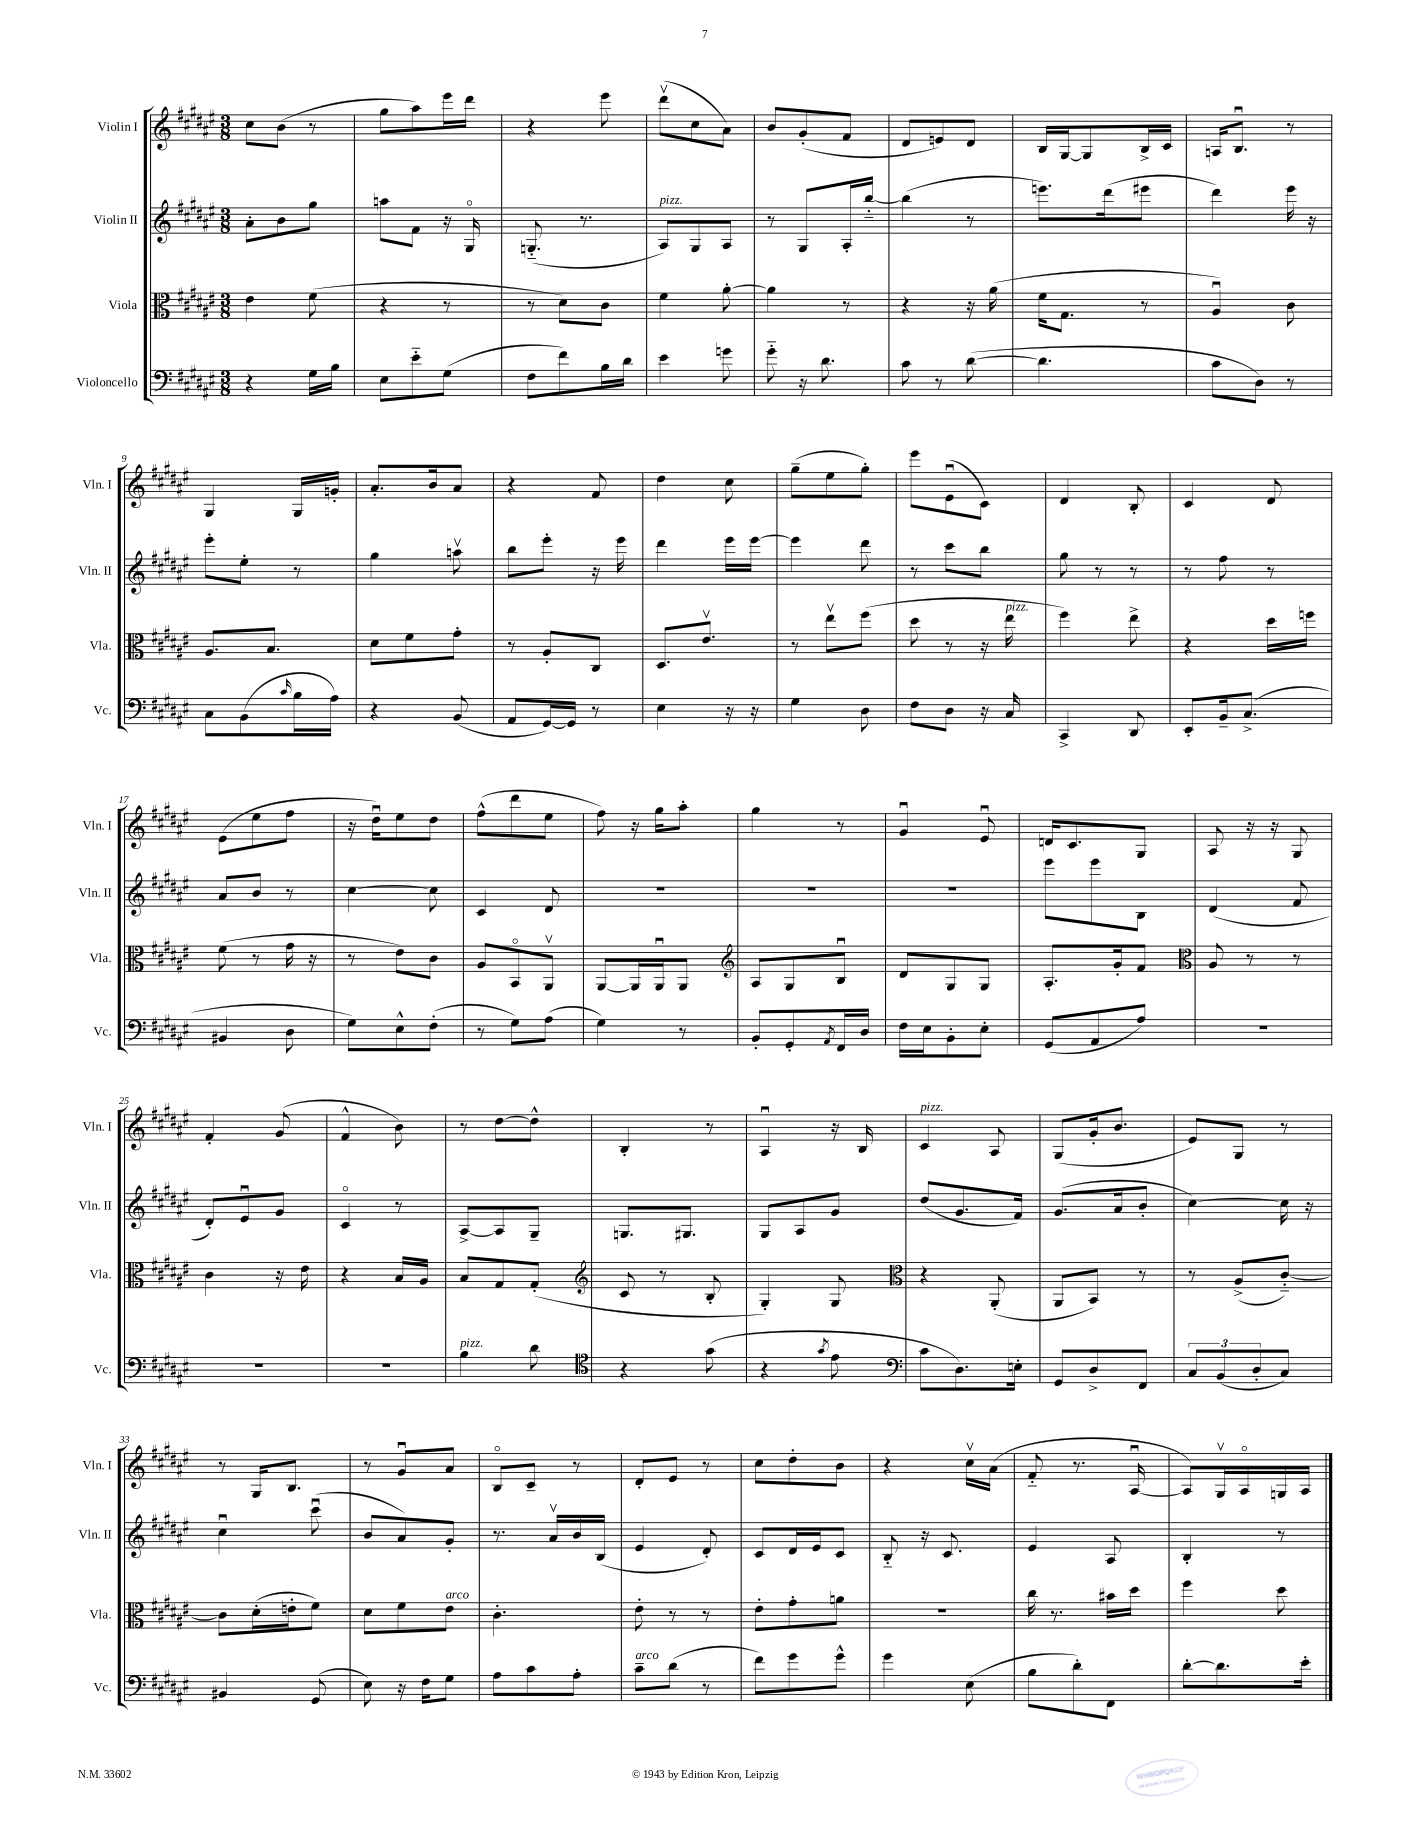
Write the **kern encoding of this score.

**kern	**kern	**kern	**kern
*staff4	*staff3	*staff2	*staff1
*clefF4	*clefC3	*clefG2	*clefG2
*k[f#c#g#d#a#e#]	*k[f#c#g#d#a#e#]	*k[f#c#g#d#a#e#]	*k[f#c#g#d#a#e#]
*M3/8	*M3/8	*M3/8	*M3/8
4r	4e#	8a#'	8cc#
.	.	8b	(8b
16G#	(8f#	8gg#	8r
16B	.	.	.
=	=	=	=
8E#	4r	8aa	8gg#
8e#'~	.	8f#	8aa#)
(8G#	8r	16r	16eee#
.	.	16G#o	16ddd#
=	=	=	=
8F#	8r	(8.G'~	4r
8f#)	8d#)	.	.
.	.	8.r	.
16B	8c#	.	8eee#
16d#	.	.	.
=	=	=	=
4e#	4f#	8A#)	(8ddd#v
.	.	8G#	8cc#
8g	[8a#'	8A#	8a#)
=	=	=	=
8g#'~	4a#]	8r	8b
16r	.	8G#	(8g#'
8.d#	.	.	.
.	8r	16A#'	8f#
.	.	[16bb'~	.
=	=	=	=
8c#	4r	(4bb]	8d#
8r	.	.	8e)
([8d#	16r	8r	8d#
.	(16a#	.	.
=	=	=	=
4.d#]	16f#	8.eee)	16B
.	8.G#	.	[16G#
.	.	.	8G#]
.	.	(16ddd#	.
.	8r	8eee#	16B^
.	.	.	16c#
=	=	=	=
8c#	4A#u)	4ddd#)	16A
.	.	.	8.Bu
8D#)	.	.	.
8r	8c#	16eee#	8r
.	.	16r	.
=	=	=	=
8C#	8.A#	8eee#'	4G#
(8BB	.	8ee#'	.
.	8.B	.	.
16qqc#	.	.	.
16B	.	8r	16G#
16A#)	.	.	16g'
=	=	=	=
4r	8d#	4gg#	8.a#'
.	8f#	.	.
.	.	.	16b
(8BB	8g#'	8aav	8a#
=	=	=	=
8AA#	8r	8bb	4r
[16GG#)	8A#'	8eee#'	.
16GG#]	.	.	.
8r	8C#	16r	8f#
.	.	16eee#	.
=	=	=	=
4E#	8.D#	4ddd#	4dd#
.	8.e#v	.	.
16r	.	16eee#	8cc#
16r	.	[16eee#	.
=	=	=	=
4G#	8r	4eee#]	(8gg#~
.	8ee#v	.	8ee#
8D#	(8ff#	8ddd#	8gg#')
=	=	=	=
8F#	8dd#	8r	8eee#
8D#	8r	8ccc#	(8e#u
16r	16r	8bb	8c#)
16C#	16ee#	.	.
=	=	=	=
4CC#^	4ff#)	8gg#	4d#
.	.	8r	.
8DD#	8ee#^	8r	8B'
=	=	=	=
8EE#'	4r	8r	4c#
16BB~	.	8ff#	.
(8.C#^	.	.	.
.	16dd#	8r	8d#
.	16ff	.	.
=	=	=	=
4BB#	(8f#	8a#	(8e#
.	8r	8b	8ee#
8D#	16g#	8r	8ff#
.	16r	.	.
=	=	=	=
8G#)	8r	[4cc#	16r
.	.	.	16dd#u)
8E#^^	8e#)	.	8ee#
(8F#'	8c#	8cc#]	8dd#
=	=	=	=
8r	8A#	4c#	(8ff#^^
8G#)	8BBo	.	8ddd#
(8A#	8AA#v	8d#	8ee#
=	=	=	=
4G#)	[8AA#	4.r	8ff#)
.	16AA#]	.	16r
.	16AA#u	.	16gg#
8r	8AA#	.	8aa#'
=	=	=	=
*	*clefG2	*	*
8BB'	8A#	4.r	4gg#
8GG#'	8G#	.	.
8qAA#	.	.	.
16FF#	8Bu	.	8r
16D#	.	.	.
=	=	=	=
16F#	8d#	4.r	4g#u
16E#	.	.	.
8BB'	8G#	.	.
8E#'	8G#	.	8e#u
=	=	=	=
(8GG#	8.A#'	8eee#	16d
.	.	.	8.c#
8AA#	.	8eee#	.
.	16g#'	.	.
8A#)	8f#	8B	8G#
=	=	=	=
*	*clefC3	*	*
4.r	8A#	(4d#	8A#
.	8r	.	16r
.	.	.	16r
.	8r	8f#	8G#
=	=	=	=
4.r	4c#	8d#')	4f#'
.	.	8e#u	.
.	16r	8g#	(8g#
.	16e#	.	.
=	=	=	=
4.r	4r	4c#o	4f#^^
.	16B	8r	8b)
.	16A#	.	.
=	=	=	=
4B	8B	[8A#^	8r
.	8G#	8A#]	[8dd#
8d#	(8G#'	8G#~	8dd#^^]
=	=	=	=
*clefC4	*clefG2	*	*
4r	8c#	8.G	4B'
.	8r	.	.
.	.	8.G#	.
(8g#	8B'	.	8r
=	=	=	=
4r	4G#')	8G#	4A#u
.	.	8A#	.
8qg#	.	.	.
8e#	8G#	8g#	16r
.	.	.	16B
=	=	=	=
*clefF4	*clefC3	*	*
8c#	4r	(8dd#	4c#
8.D#)	.	8.g#	.
.	(8AA#'	.	8A#
16E'	.	16f#)	.
=	=	=	=
8GG#	8AA#	(8.g#	(8G#
8D#^	8BB)	.	16g#'
.	.	16a#	8.b
8FF#	8r	8b'	.
=	=	=	=
12C#	8r	[4cc#)	8e#)
(12BB	.	.	.
.	(8A#^	.	8G#
12D#'	.	.	.
8C#)	[8c#'~)	16cc#]	8r
.	.	16r	.
=	=	=	=
4BB#	8c#]	4cc#u	8r
.	(16d#'	.	16G#
.	16e'	.	8.B
(8GG#	8f#)	(8ccc#u	.
=	=	=	=
8E#)	8d#	8b	8r
16r	8f#	8a#)	8g#u
16F#	.	.	.
8G#	8e#	8g#'	8a#
=	=	=	=
8A#	4.c#'	8.r	8Bo
8c#	.	.	8c#~
.	.	16a#v	.
8A#'	.	16b	8r
.	.	(16B	.
=	=	=	=
8c#~	8e#'	4e#	8d#'
(8d#	8r	.	8e#
8r	8r	8d#')	8r
=	=	=	=
8f#)	8e#'	8c#	8cc#
8g#	8g#'	16d#	8dd#'
.	.	16e#	.
8g#^^	8a	8c#	8b
=	=	=	=
4g#	4.r	8B'~	4r
.	.	16r	.
.	.	8.c#	.
(8E#	.	.	16cc#v
.	.	.	(16a#
=	=	=	=
8B	16cc#	4e#	8f#'~
.	8.r	.	.
8d#')	.	.	8.r
8FF#	16b#	8A#	.
.	16dd#	.	[16A#u
=	=	=	=
[8d#'	4ff#	4B'	8A#])
8.d#]	.	.	16G#v
.	.	.	16A#o
.	8dd#	8r	16G
16e#'	.	.	16A#
==	==	==	==
*-	*-	*-	*-
